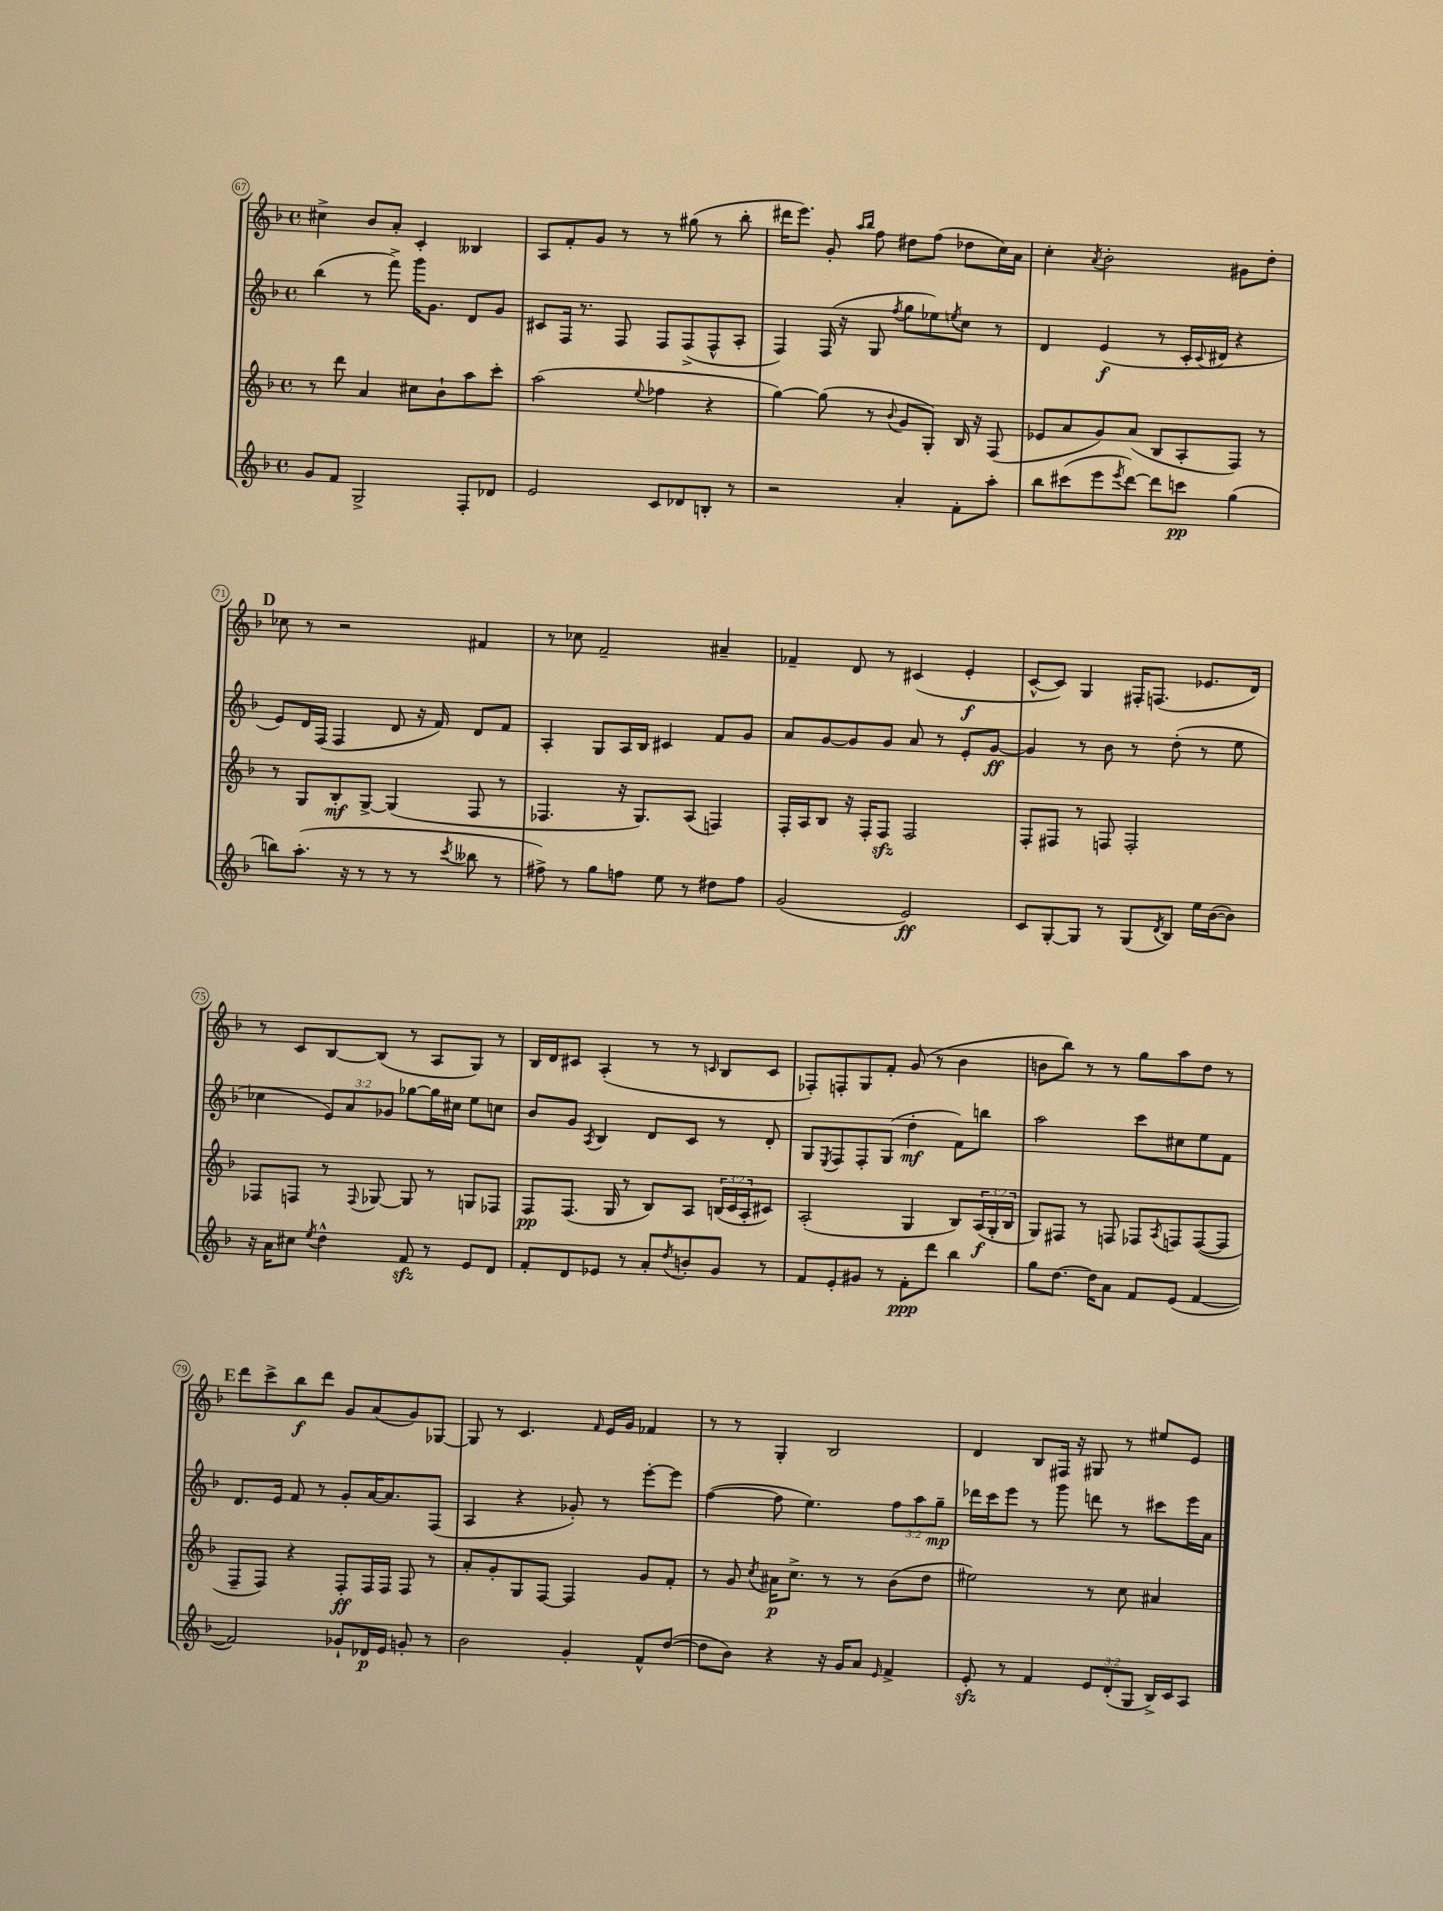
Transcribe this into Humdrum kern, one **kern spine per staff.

**kern	**kern	**kern	**kern
*staff4	*staff3	*staff2	*staff1
*clefG2	*clefG2	*clefG2	*clefG2
*k[b-]	*k[b-]	*k[b-]	*k[b-]
*M4/4	*M4/4	*M4/4	*M4/4
*met(c)	*met(c)	*met(c)	*met(c)
8g	8r	(4bb-	4cc#^
8f	8ddd	.	.
2G^	4a	8r	8b-
.	.	8fff^)	8a'
.	8cc#	16ggg	4c'
.	.	8.g	.
.	8b-`	.	.
8F'	8aa	8d	4B--
8d-	8ccc'	8g	.
=	=	=	=
2e	(2aa	8c#	8A
.	.	16F	8f'
.	.	8.r	.
.	.	.	8g
.	.	8F	8r
.	8qqee	.	.
8c	4ff-	8F	8r
8d-	.	(8F^	(8gg#
8B'	4r	8F^^	8r
8r	.	8A'	8bb-'
=	=	=	=
2r	[4gg)	4F)	16ddd#
.	.	.	8.eee)
.	(8gg]	(16F	8g'
.	.	16r	.
.	.	.	16qqaa
.	.	.	16qqbb-
.	8r	8G	8ff
.	8qqb-	8qff	.
4a'	8g	8gg	8dd#
.	8G')	8ee-)	(8ff
.	.	8qee	.
8f'	16B-	8cc	8dd-
.	16r	.	.
8aa'	(8F	8r	16cc)
.	.	.	16a
=	=	=	=
8bb-	8e-	4d	4cc'
(8ccc#	8a	.	.
.	.	.	8qa
8eee	8g)	(4e	2b-'
8qeee	.	.	.
[8ddd)	(8a	.	.
8ddd]	8B-	8r	.
8ccc	8A'	16c'	.
.	.	8qqc	.
.	.	16d#	.
(4gg	8F)	4r	8g#
.	8r	.	8dd'
=	=	=	=
8bb)	8r	8e)	8cc-
(8.aa'	8G	16d	8r
.	.	(16F	.
.	8B-'	4F	2r
16r	.	.	.
8r	[8G^	.	.
8r	(4G]	8d	.
8r	.	16r	.
.	.	16f)	.
8qccc	.	.	.
8bb--	8F	8d	4f#
8r	8r	8f	.
=	=	=	=
8ff#^)	4.F-	4A'	8r
8r	.	.	8cc-
8gg	.	8G	2f~
8ff	16r	16A	.
.	8.G)	16B-	.
8ee	.	4c#	.
8r	(8A	.	.
8dd#	4F)	8f	4a#~
8ff	.	8g	.
=	=	=	=
(2g	16F'	8a	4f-~
.	16A	.	.
.	8B-	[8g	.
.	16r	8g]	8d
.	16F'	.	.
.	8F	8g	8r
2e)	2F	8a	(4c#
.	.	8r	.
.	.	8e'	4e'
.	.	[8g	.
=	=	=	=
8c	8F'	4g]	[8c^^
[8G'	8F#	.	8c])
8G]	8r	8r	4G
8r	8F	8b-	.
(8G	2F'	8r	16F#'
.	.	.	(8.F
8qd	.	.	.
8B-)	.	(8dd'	.
16ee	.	8r	8.e-
([16b-	.	.	.
8b-])	.	8ee	.
.	.	.	16d)
=	=	=	=
16r	8F-	4cc-	8r
16a	.	.	.
8cc#	8F	.	8c
8qee	.	.	.
4dd^^	8r	12e)	[8B-
.	.	12a	.
.	8qqF	.	.
.	[8G-	.	(8B-]
.	.	12g-	.
8f	8G-]	[8gg-	8r
8r	8r	16gg-]	8A
.	.	16cc#	.
8e	8G	8ee	8G)
8d	8F-	8cc	8r
=	=	=	=
8f'	8F	8b-	16B-
.	.	.	16d
8d	(8.F	8g	8c#
.	.	8qA	.
8e-	.	4B-	(4A'
.	16G	.	.
8r	8r	.	.
8a'	8B-)	8d	8r
8qdd	.	.	.
8b'	8A	8c	8r
.	.	.	16qqc
8g	(24B	8r	8B-
.	24c	.	.
.	24A'	.	.
8r	8c#)	8d'	8c
=	=	=	=
8f	(2A'	8G	8F-')
.	.	8qE	.
8e'	.	8F	8F'
8g#	.	8F'	8G
8r	.	(8G	8f'
8f'	4G	4dd'	(8g
8ddd	.	.	8r
4bb-	8B-)	8f)	4b-
.	(24A	8bb	.
.	24G'	.	.
.	24B-	.	.
=	=	=	=
8gg	8G)	2aa	8b
[8.dd	8F#	.	8bb-)
.	8r	.	8r
16dd]	.	.	.
8a	8F	.	8r
8f	8F-	8ccc	8gg
.	8qA	.	.
(8e	8F	8cc#	8aa
[4f	([8F	8ee	8dd
.	8F]	8f	8r
=	=	=	=
2f])	8F~	8.d	8ddd
.	8F)	.	8ccc^
.	.	16e	.
.	4r	8f	8bb-
.	.	8r	8ddd
8g-`	8F'	8g'	8g
16d-	16F	[16a	(8a
16e	16F	8.a]	.
8g'	8F	.	8g)
8r	8r	(8F	[8G-
=	=	=	=
2b-	8a'	4A	8G-]
.	8g'	.	8r
.	8G	4r	4.c
.	[8F	.	.
4g'	4F]	8g-')	.
.	.	.	16qqf
.	.	8r	16e
.	.	.	16g
8f^^	8g	[8eee'	4f-
([8dd	8f'	8eee]	.
=	=	=	=
8dd]	8r	([4ff	8r
8b-)	8g	.	8r
.	8qcc	.	.
4r	16a#	8ff]	4G'
.	8.cc^	.	.
.	.	4.ee)	.
16r	8r	.	2B-
16g	.	.	.
8a	8r	.	.
16qqe	.	.	.
4f^	(8b-	12ff	.
.	.	12aa	.
.	8dd	.	.
.	.	12gg~	.
=	=	=	=
8e'	2ee#)	16ddd-	4d
.	.	16ccc	.
8r	.	8eee	.
4f	.	8r	8B-
.	.	8ggg	16F#
.	.	.	16r
12e	8r	8ddd	8G#
(12d'	.	.	.
.	8cc	8r	8r
12G	.	.	.
16B-^)	4a#	8ccc#	8ee#
16c	.	.	.
8A	.	16eee	8e
.	.	16a	.
==	==	==	==
*-	*-	*-	*-
